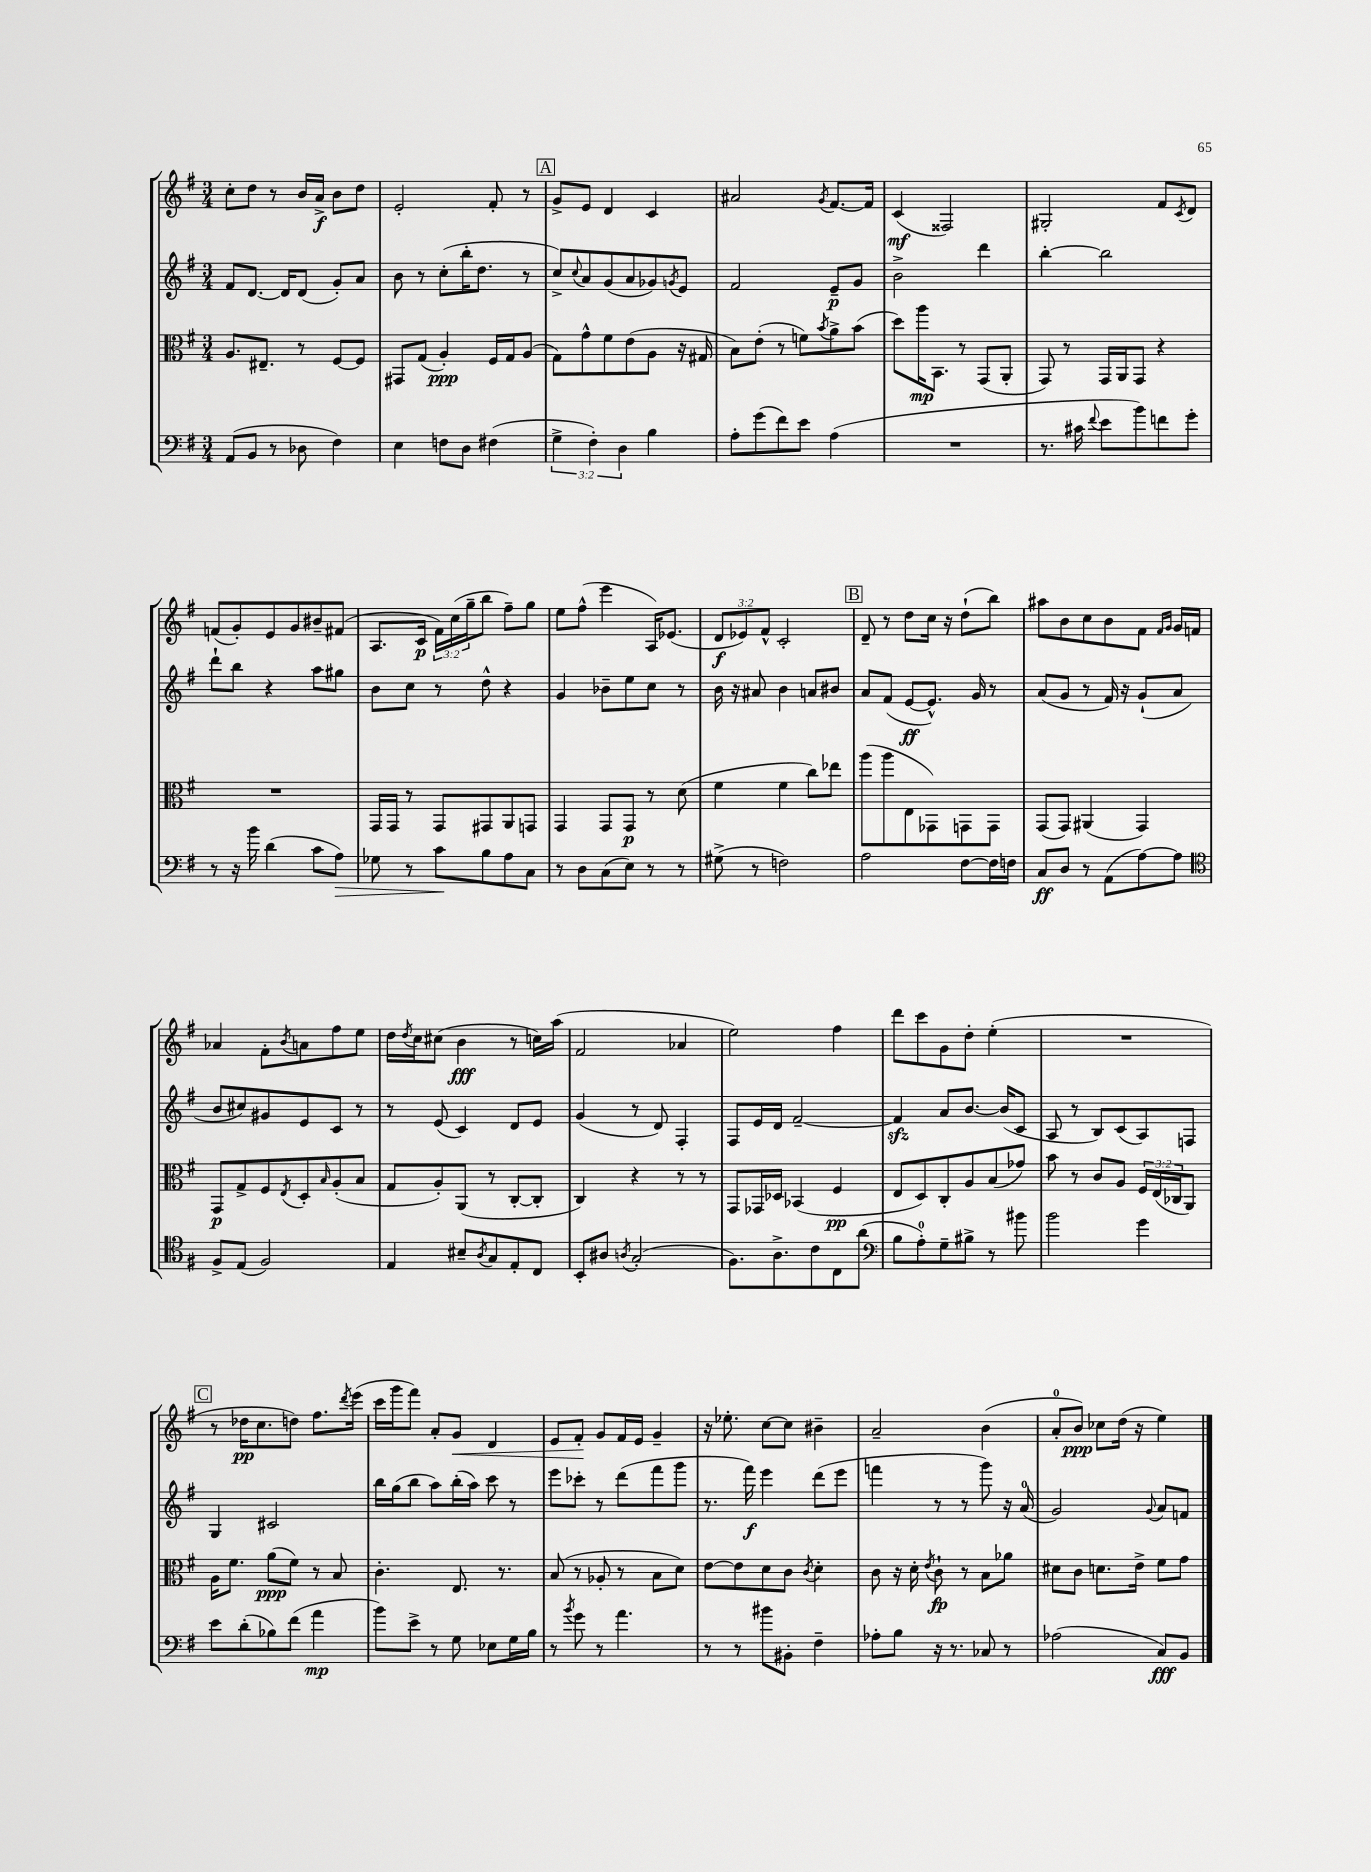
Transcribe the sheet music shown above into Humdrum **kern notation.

**kern	**kern	**kern	**kern
*staff4	*staff3	*staff2	*staff1
*clefF4	*clefC3	*clefG2	*clefG2
*k[f#]	*k[f#]	*k[f#]	*k[f#]
*M3/4	*M3/4	*M3/4	*M3/4
(8AA	8.A	8f#	8cc'
8BB	.	[8.d	8dd
.	8.E#~	.	.
8r	.	.	8r
.	.	16d]	.
8D-	8r	(8d	16b
.	.	.	16a^
4F#)	[8F#	8g')	8b
.	8F#]	8a	8dd
=	=	=	=
4E	8GG#	8b	2e'
.	(8G	8r	.
8F	4A')	(8cc'	.
8D	.	16bb'	.
.	.	8.dd	.
(4F#	16F#	.	8f#'
.	16G	.	.
.	(8A	8r	8r
=	=	=	=
6G^	8G)	8cc^)	8g^
.	.	8qqcc	.
.	8g^^	8a	8e
6F#')	.	.	.
.	8f#	(8g	4d
6D	.	.	.
.	(8e	8a	.
4B	8A	8g-)	4c
.	.	8qg	.
.	16r	8e	.
.	16G#	.	.
=	=	=	=
8A'	8B)	2f#	2a#
(8g	(8e'	.	.
8f#)	8r	.	.
8e	8f)	.	.
.	8qb	.	8qg
(4A	8a^	8e~	[8.f#
.	(8b	8g	.
.	.	.	16f#]
=	=	=	=
2.r	8dd)	2b^	(4c
.	16aa	.	.
.	8.BB	.	.
.	.	.	2F##)
.	8r	.	.
.	(8GG	4ddd	.
.	8AA'	.	.
=	=	=	=
8.r	8GG)	[4bb'	2G#'
.	8r	.	.
16c#	.	.	.
8qqf#	.	.	.
8e	16GG	2bb]	.
.	16AA	.	.
8b)	8GG	.	.
8f	4r	.	8f#
.	.	.	8qc
8g'	.	.	8d
=	=	=	=
8r	2.r	8ddd`	(8f
16r	.	8bb	8g')
16b	.	.	.
(4d	.	4r	8e
.	.	.	8g
8c	.	8aa	8b#~
8A)	.	8gg#	(8f#
=	=	=	=
8G-	16GG	8b	8.A
.	16GG	.	.
8r	8r	8cc	.
.	.	.	16c
8c	8GG	8r	24f#)
.	.	.	(24cc
.	.	.	24gg~
8B	8GG#	8dd^^	8bb
8A	8AA	4r	8ff#~)
8C	8GG	.	8gg
=	=	=	=
8r	4GG	4g	8ee
8D	.	.	(8ff#^^
(8C	8GG	8b-~	4eee
8E)	8GG	8ee	.
8r	8r	8cc	16A)
.	.	.	(8.e-
8r	(8d	8r	.
=	=	=	=
(8G#^	4f#	16b	12d
.	.	16r	.
.	.	.	12e-)
8r	.	8a#	.
.	.	.	12f#^^
2F)	4f#	4b	2c'
.	8cc)	8a	.
.	8ee-	8b#	.
=	=	=	=
2A	(8aa	8a	8d~
.	8aa	(8f#	8r
.	8E	[8e	8dd
.	8GG-)	8.e^^])	16cc
.	.	.	16r
[8F#	8GG	.	(8dd`
.	.	16g	.
16F#]	8GG	8r	8bb)
16F	.	.	.
=	=	=	=
8C	(8GG	(8a	8aa#
8D	8GG)	8g	8b
8r	(4AA#	8r	8cc
(8AA	.	16f#)	8b
.	.	16r	.
[8A)	4GG)	(8g`	8f#
.	.	.	16qqf#
.	.	.	16qqg
8A]	.	8a	16g
.	.	.	16f
=	=	=	=
*clefC4	*	*	*
8F#^	8GG	8b	4a-
(8E	8G^	8cc#)	.
2F#)	8F#	8g#	8f#'
.	8qE	.	8qb
.	8D'	8e	8a
.	16qqB	.	.
.	(8A'	8c	8ff#
.	8B	8r	8ee
=	=	=	=
4E	8G	8r	16dd
.	.	.	8qdd
.	.	.	16cc
.	8A')	(8e	(8cc#
8B#~	(8AA	4c)	4b
8qA	.	.	.
8G	8r	.	.
8E'	[8C'	8d	8r
8C	8C']	8e	16cc)
.	.	.	(16aa
=	=	=	=
8BB'	4C)	(4g	2f#
8A#	.	.	.
8qA	.	.	.
(2G'	4r	8r	.
.	.	8d)	.
.	8r	4F#'	4a-
.	8r	.	.
=	=	=	=
8.F#)	8GG	8F#	2ee)
.	16GG-	16e	.
8.A^	16D-	16d	.
.	(4BB-	[2f#~	.
8c	.	.	.
8C	4F#	.	4ff#
(8a	.	.	.
=	=	=	=
*clefF4	*	*	*
8B	8E	4f#]	8ddd
8A')	8D)	.	8ccc
8G~	8C'	8a	8g
8B#^	8A	[8.b	8dd'
8r	(8B	.	(4ee'
.	.	(16b]	.
8b#	8g-)	8c	.
=	=	=	=
2b	8b	8A	2.r
.	8r	8r	.
.	8c	8B)	.
.	8A	(8c	.
4g	24F#	8A)	.
.	(24E	.	.
.	24C-	.	.
.	8AA)	8F	.
=	=	=	=
8e	16A	4G	8r
.	8.f#	.	.
(8d'	.	.	16dd-
.	.	.	8.cc
8B-)	(8a	2c#	.
(8f#	8f#)	.	8dd)
4a	8r	.	8.ff#
.	8B	.	.
.	.	.	8qddd
.	.	.	(16eee
=	=	=	=
8b)	4.c'	16bb	16ccc
.	.	(16gg	16ggg
8e^	.	8bb	8fff#)
8r	.	8aa)	8a'
8G	8.E	(16bb'	8g
.	.	16aa)	.
8E-	.	8ccc	4d
.	8.r	.	.
16G	.	8r	.
16B	.	.	.
=	=	=	=
8r	(8B	8eee	8e
8qb	.	.	.
8g	8r	8ccc-'	8f#'
8r	8A-'	8r	8g
4.a	8r	(8ddd	16f#
.	.	.	16e
.	8B	8fff#	4g~
.	8d)	8ggg	.
=	=	=	=
8r	[8e	8.r	16r
.	.	.	8.ee-'
8r	8e]	.	.
.	.	16fff#)	.
8b#	8d	4eee	[8cc
8BB#'	8c	.	8cc]
.	8qc	.	.
4F#~	4d'	(8ddd	4b#~
.	.	8eee	.
=	=	=	=
8A-'	8c	4fff	2a~
8B	16r	.	.
.	16d'	.	.
.	8qe	.	.
16r	8c`	8r	.
8.r	.	.	.
.	8r	8r	.
8C-	8B	8ggg)	(4b
8r	8a-	16r	.
.	.	(16a	.
=	=	=	=
(2A-	8d#	2g)	8a'
.	8c	.	8b)
.	8.d	.	8cc-
.	.	.	(16dd
.	16e^	.	16r
.	.	8qqg	.
8C)	8f#	8a	4ee)
8BB	8g	8f	.
==	==	==	==
*-	*-	*-	*-
